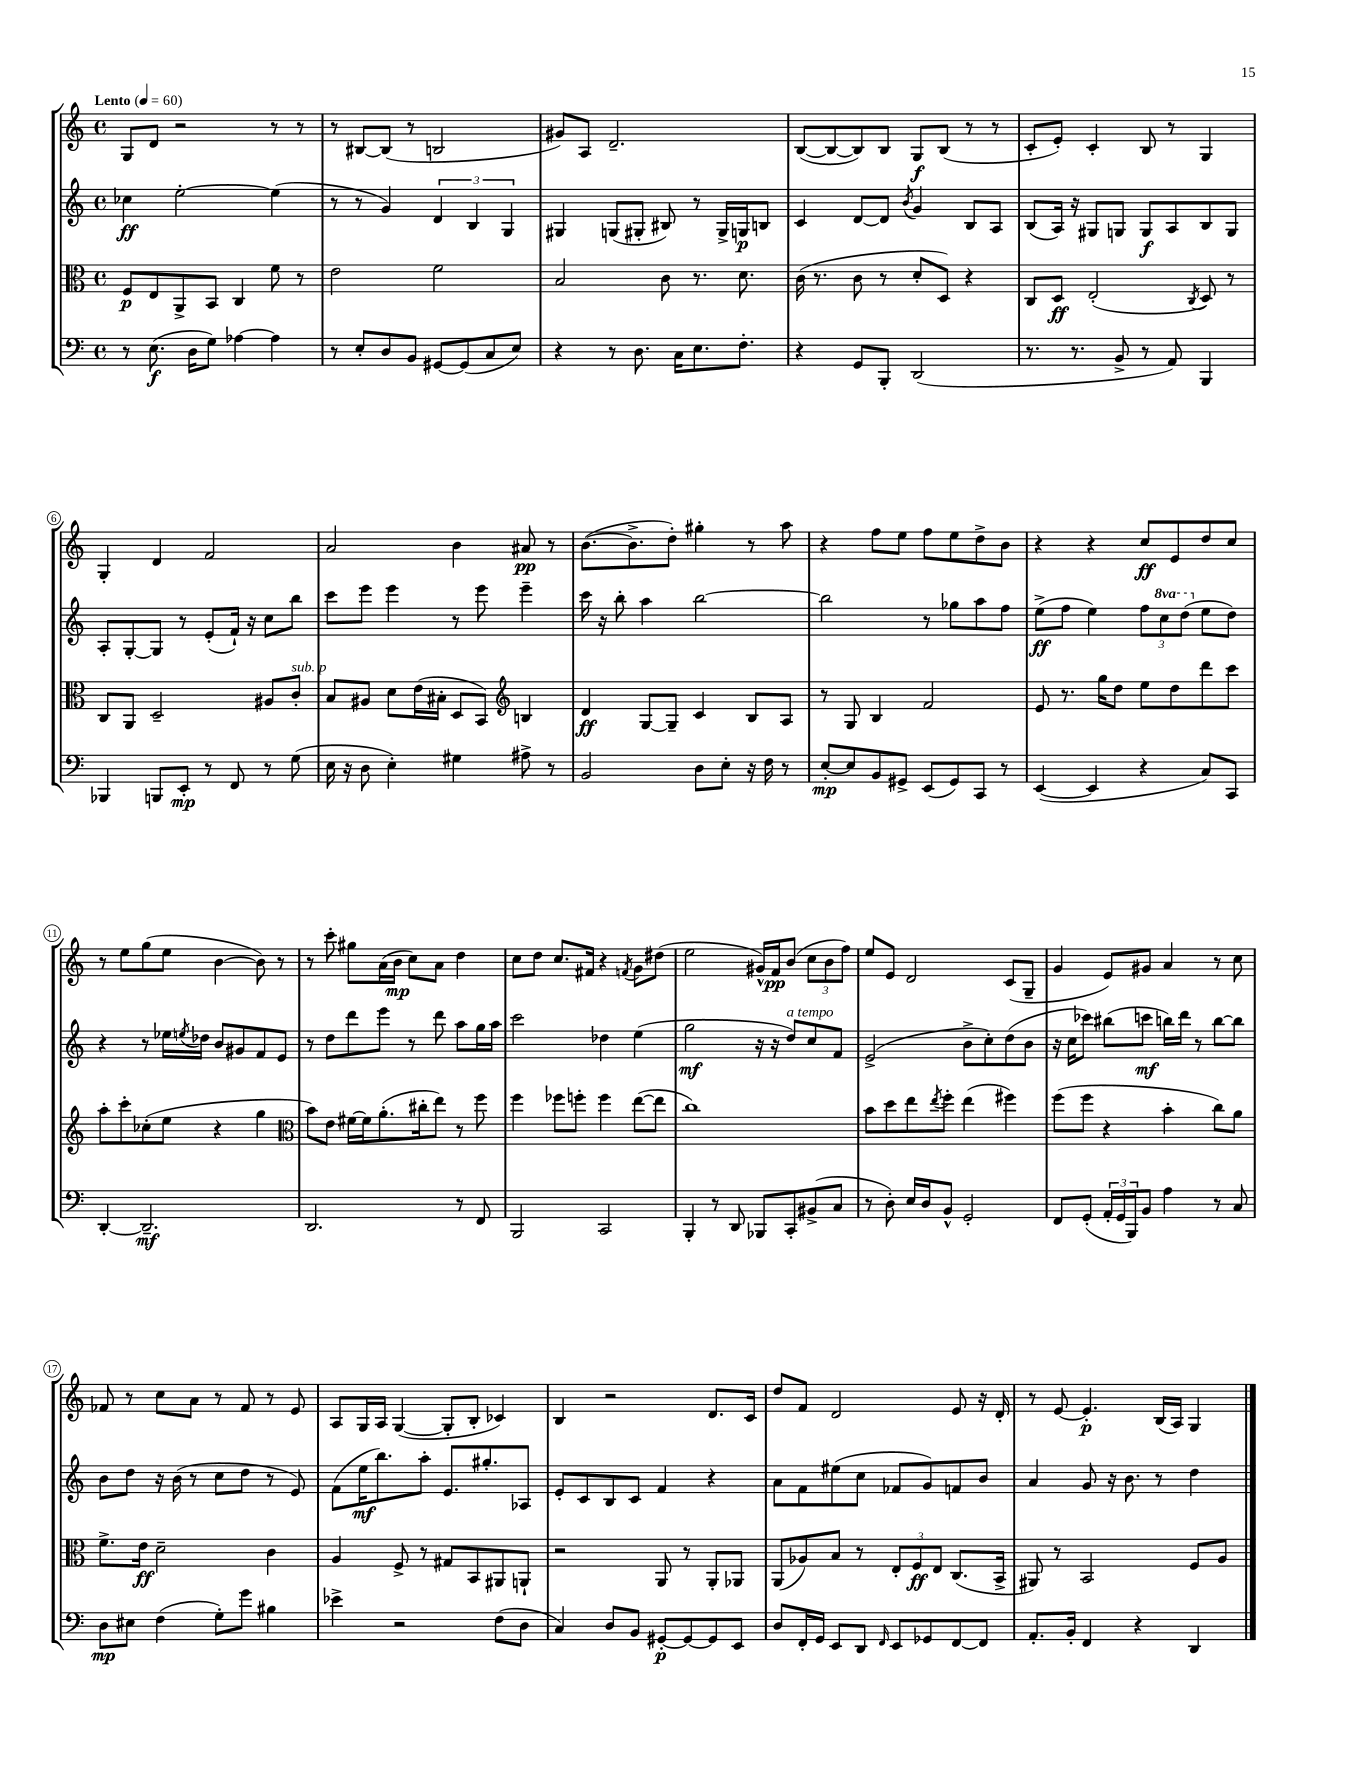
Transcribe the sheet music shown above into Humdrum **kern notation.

**kern	**kern	**kern	**kern
*staff4	*staff3	*staff2	*staff1
*clefF4	*clefC3	*clefG2	*clefG2
*k[]	*k[]	*k[]	*k[]
*M4/4	*M4/4	*M4/4	*M4/4
*met(c)	*met(c)	*met(c)	*met(c)
*MM60	*MM60	*MM60	*MM60
8r	8F	4cc-	8G
(8.E	8E	.	8d
.	8AA^	[2ee'	2r
16D	.	.	.
8G)	8BB	.	.
[4A-	4C	.	.
4A-]	8f	(4ee]	8r
.	8r	.	8r
=	=	=	=
8r	2e	8r	8r
8E'	.	8r	[8B#
8D	.	4g)	(8B#]
8BB	.	.	8r
[8GG#	2f	6d	2B
(8GG#]	.	.	.
.	.	6B	.
8C	.	.	.
.	.	6G	.
8E)	.	.	.
=	=	=	=
4r	2B	4G#	8g#)
.	.	.	8A
8r	.	(8G	2.d~
8.D	.	8G#'	.
.	8c	8B#)	.
16C	.	.	.
8.E	8.r	8r	.
.	.	16G#^	.
8.F'	8.d	16G	.
.	.	8B	.
=	=	=	=
4r	(16c	4c	([8B
.	8.r	.	.
.	.	.	8B_
8GG	8c	[8d	8B])
8BBB'	8r	8d]	8B
.	.	8qb	.
(2DD	8d'	4g	8G
.	8D)	.	(8B
.	4r	8B	8r
.	.	8A	8r
=	=	=	=
8.r	8C	(8B	8c'
.	8D	16A)	8e')
8.r	.	16r	.
.	(2E'	8G#	4c'
8BB^	.	8G	.
8r	.	8G	8B
8AA)	.	8A	8r
.	8qC	.	.
4BBB	8D)	8B	4G
.	8r	8G	.
=	=	=	=
4BBB-	8C	8A'	4G'
.	8AA	[8G'	.
8BBB	2D~	8G]	4d
8EE'	.	8r	.
8r	.	(8e'	2f
8FF	.	16f`)	.
.	.	16r	.
8r	8A#	8cc	.
(8G	8c'	8bb	.
=	=	=	=
16E	8B	8ccc	2a
16r	.	.	.
8D	8A#	8eee	.
4E')	8d	4eee	.
.	(16e	.	.
.	16B#'	.	.
4G#	8D	8r	4b
.	8BB)	8eee	.
*	*clefG2	*	*
8A#^	4B	4eee~	8a#
8r	.	.	8r
=	=	=	=
2BB	4d	16ccc	([8.b
.	.	16r	.
.	.	8bb'	.
.	.	.	8.b^]
.	[8G	4aa	.
.	8G~]	.	8dd')
8D	4c	[2bb	4gg#'
8E'	.	.	.
16r	8B	.	8r
16F	.	.	.
8r	8A	.	8aa
=	=	=	=
[8E'	8r	2bb]	4r
8E]	8G	.	.
8BB	4B	.	8ff
8GG#^	.	.	8ee
(8EE	2f	8r	8ff
8GG#)	.	8gg-	8ee
8CC	.	8aa	8dd^
8r	.	8ff	8b
=	=	=	=
([4EE	8e	(8ee^	4r
.	8.r	8ff	.
4EE]	.	4ee)	4r
.	16gg	.	.
.	8dd	.	.
4r	8ee	12ff	8cc
.	.	12ccc	.
.	8dd	.	8e
.	.	(12ddd	.
8C)	8ddd	8ee	8dd
8CC	8ccc	8dd)	8cc
=	=	=	=
[4DD'	8aa'	4r	8r
.	8ccc'	.	8ee
2.DD~]	(8cc-'	8r	(8gg
.	8ee	16ee-	8ee
.	.	8qee	.
.	.	16dd-	.
.	4r	8b	[4b
.	.	8g#	.
.	4gg	8f	8b])
.	.	8e	8r
=	=	=	=
*	*clefC3	*	*
2.DD	8b)	8r	8r
.	8e	8dd	8ccc'
.	[16f#	8ddd	8gg#
.	16f#]	.	.
.	(8.a'	8eee	(16a
.	.	.	16b
.	.	8r	8cc)
.	16cc#'	.	.
.	8ee)	8ddd	8a
8r	8r	8aa	4dd
8FF	8ff	16gg	.
.	.	16aa	.
=	=	=	=
2BBB	4ff	2ccc	8cc
.	.	.	8dd
.	8ff-	.	8.cc
.	8ff'	.	.
.	.	.	16f#
2CC	4ff	4dd-	4r
.	.	.	8qf
.	([8ee	(4ee	8g
.	8ee]	.	(8dd#
=	=	=	=
4BBB'	1cc)	2gg	2ee
8r	.	.	.
8DD	.	.	.
8BBB-	.	16r	16g#^^)
.	.	16r	16f
8CC'	.	8dd)	(8b
(8BB#^	.	8cc	12cc
.	.	.	12b
8C	.	8f	.
.	.	.	12ff)
=	=	=	=
8r	8b	(2e^	8ee
8D')	8dd	.	8e
16E	8ee	.	2d
16D	.	.	.
.	8qee	.	.
8BB^^	8ff'	.	.
2GG'	(4ee	8b^	.
.	.	8cc')	.
.	4ff#)	(8dd	(8c
.	.	8b	8G~
=	=	=	=
8FF	(8ff	16r	4g
.	.	16cc	.
(8GG'	8ff	8ccc-)	.
24AA'	4r	(8bb#	8e)
24GG	.	.	.
24BBB)	.	.	.
8BB	.	8ccc	8g#
4A	4b'	16bb)	4a
.	.	16ddd	.
.	.	8r	.
8r	8cc)	[8bb	8r
8C	8a	8bb]	8cc
=	=	=	=
8D	8.f^	8b	8f-
8E#	.	8dd	8r
.	16e	.	.
(4F	2d~	16r	8cc
.	.	(16b	.
.	.	8r	8a
8G')	.	8cc	8r
8g	.	8dd	8f-
4B#	4c	8r	8r
.	.	8e)	8e
=	=	=	=
4e-^	4A	(8f	8A
.	.	16ee	16G
.	.	8.bb)	16A
2r	8F^	.	([4G
.	8r	8aa'	.
.	8G#	8.e	8G']
.	8BB	.	8B'
.	.	8.gg#'	.
(8F	8AA#	.	4c-)
8D	8AA`	8A-	.
=	=	=	=
4C)	2r	8e'	4B
.	.	8c	.
8D	.	8B	2r
8BB	.	8c	.
[8GG#'	8AA	4f	.
8GG#_	8r	.	.
8GG#]	8AA'	4r	8.d
8EE	8AA-	.	.
.	.	.	16c
=	=	=	=
8D	(8AA	8a	8dd
16FF'	8A-)	8f	8f
16GG	.	.	.
8EE	8B	(8ee#	2d
8DD	8r	8cc	.
16qqFF	.	.	.
8EE	12E'	8f-	.
.	12F	.	.
8GG-	.	8g)	.
.	12E	.	.
[8FF	(8.C	8f	8e
8FF]	.	8b	16r
.	16BB^	.	16d'
=	=	=	=
8.AA'	8AA#)	4a	8r
.	8r	.	[8e
16BB'	.	.	.
4FF	2BB	8g	4.e']
.	.	16r	.
.	.	8.b	.
4r	.	.	.
.	.	8r	(16B
.	.	.	16A)
4DD	8F	4dd	4G
.	8A	.	.
==	==	==	==
*-	*-	*-	*-
